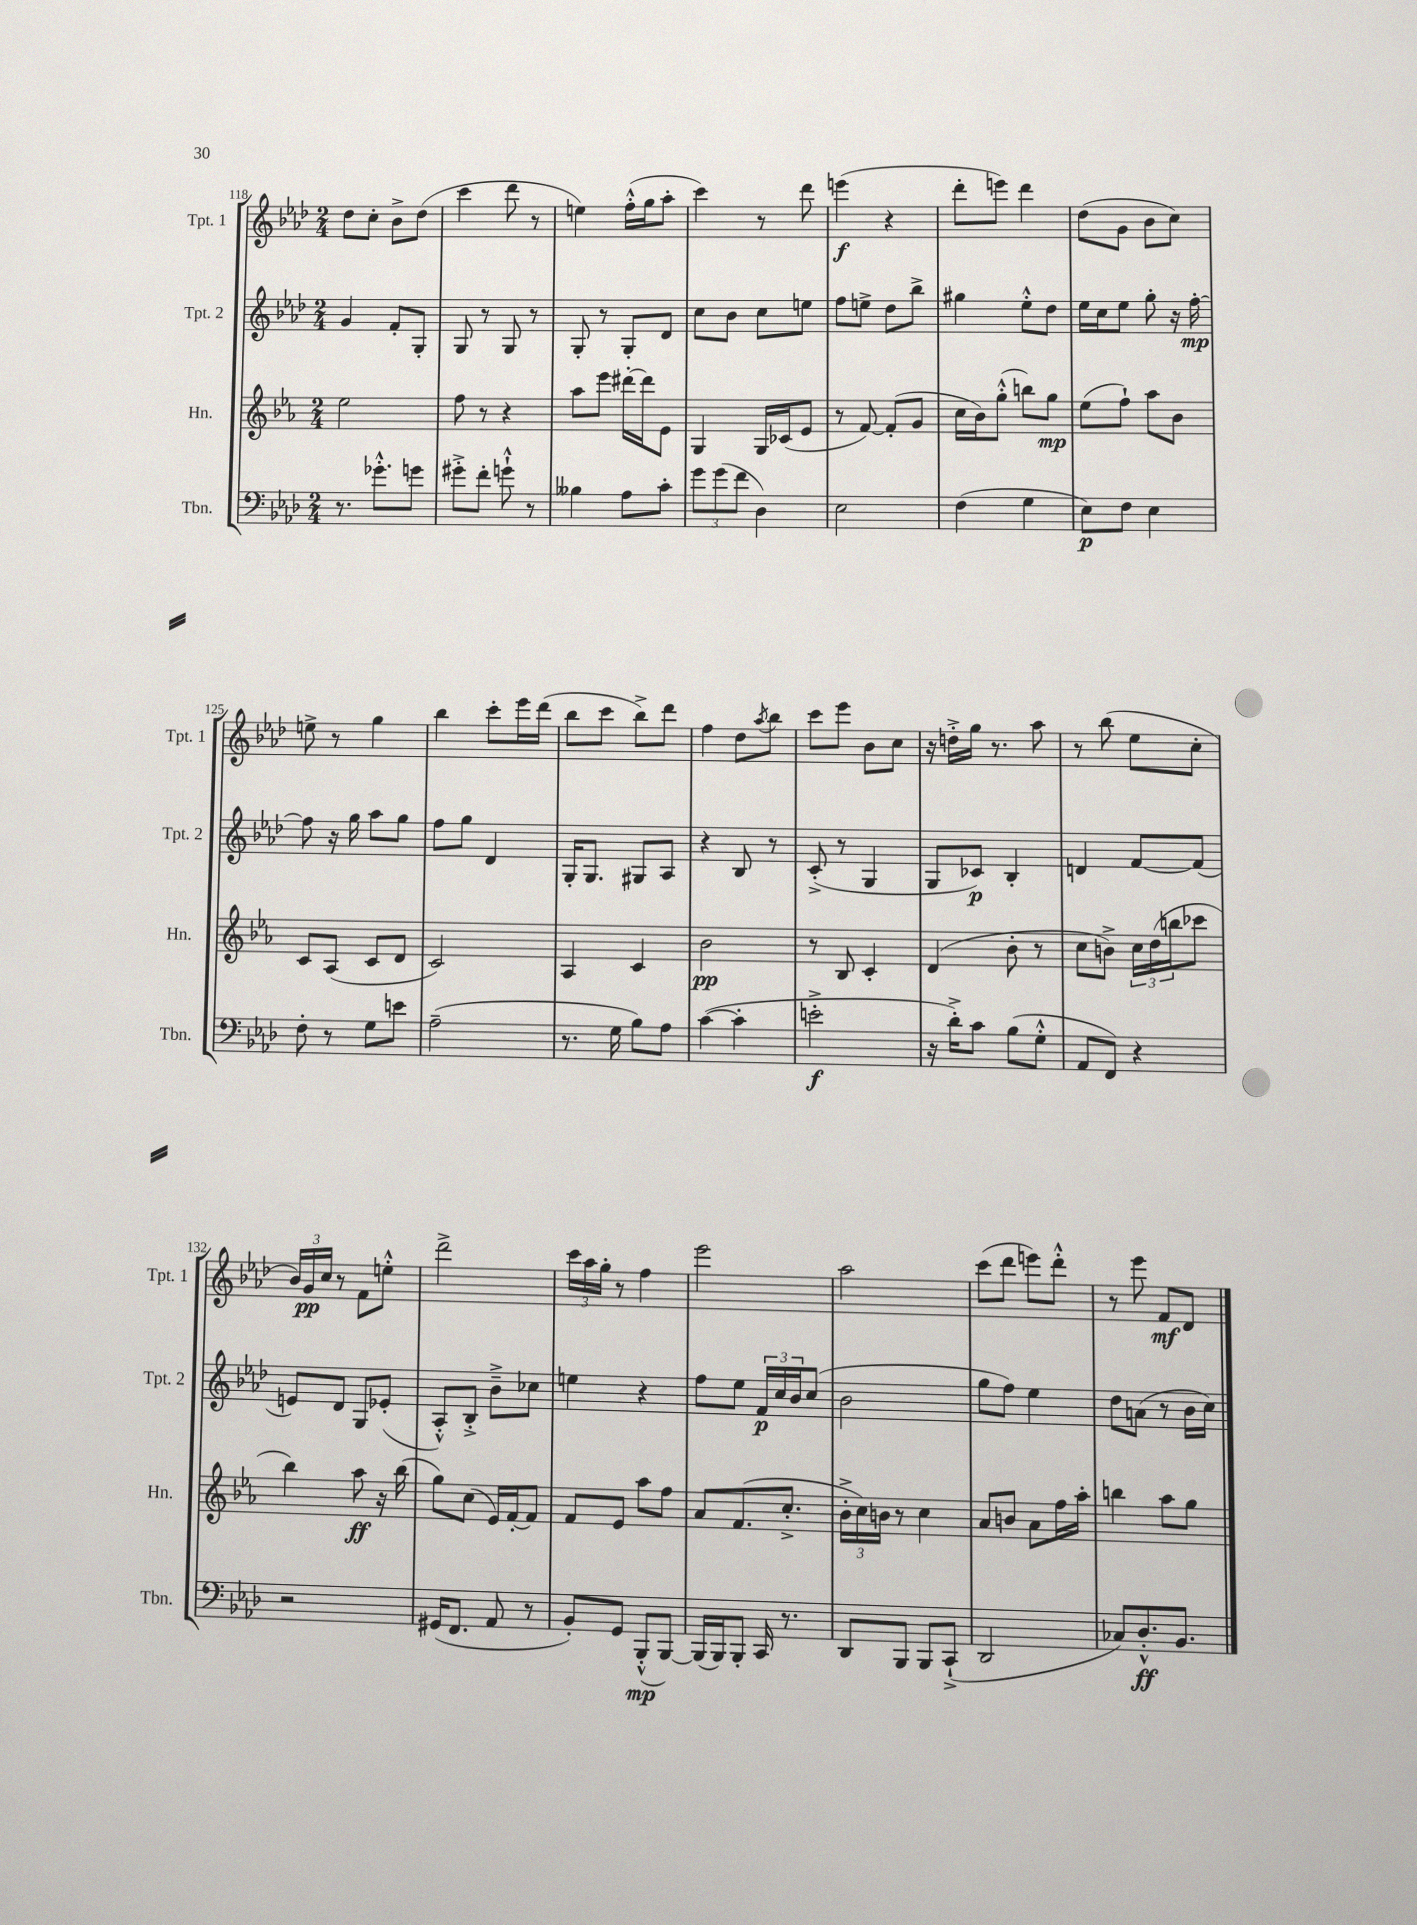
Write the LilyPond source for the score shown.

<<
\new StaffGroup <<
\new Staff = "s0" \with { instrumentName = "Tpt. 1" shortInstrumentName = "Tpt. 1" } {
    \clef treble \key aes \major \numericTimeSignature \time 2/4
    des''8 c''8-. bes'8-> des''8( |
    c'''4 des'''8 r8 |
    e''4) f''16-.-^( g''16 aes''8-. |
    c'''4) r8 des'''8 |
    e'''4\f( r4 |
    des'''8-. e'''8) des'''4 |
    des''8( g'8 bes'8 c''8) |
    e''8-> r8 g''4 |
    bes''4 c'''8-. ees'''16 des'''16( |
    bes''8 c'''8 bes''8->) des'''8 |
    f''4 des''8 \acciaccatura { aes''8 } bes''8 |
    c'''8 ees'''8 bes'8 c''8 |
    r16 d''16-.-> g''16 r8. aes''8 |
    r8 bes''8( ees''8 c''8-. |
    \tuplet 3/2 { bes'16) g'16\pp c''16 } r8 f'8 e''8-.-^ |
    des'''2-> |
    \tuplet 3/2 { c'''16 aes''16 g''16-. } r8 f''4 |
    ees'''2 |
    aes''2 |
    c'''8( des'''8 e'''8) des'''8-.-^ |
    r8 ees'''8 f'8\mf des'8 \bar "|." |
}
\new Staff = "s1" \with { instrumentName = "Tpt. 2" shortInstrumentName = "Tpt. 2" } {
    \clef treble \key aes \major \numericTimeSignature \time 2/4
    g'4 f'8-. g8-. |
    g8 r8 g8 r8 |
    g8-. r8 g8-. des'8 |
    c''8 bes'8 c''8 e''8 |
    f''8 e''8-> des''8 bes''8-> |
    gis''4 ees''8-.-^ des''8 |
    ees''16 c''16 ees''8 g''8-. r16 f''16~-.\mp |
    f''8 r16 g''16 aes''8 g''8 |
    f''8 g''8 des'4 |
    g16-. g8. gis8 aes8 |
    r4 bes8 r8 |
    c'8-.->( r8 g4 |
    g8 ces'8\p) bes4-. |
    d'4 f'8~ f'8( |
    e'8) des'8 g8 ees'8-.( |
    aes8-.-^) bes8-.-> bes'8---> ces''8 |
    e''4 r4 |
    f''8 ees''8 \tuplet 3/2 { f'16\p c''16 bes'16 } c''8( |
    bes'2 |
    g''8 f''8) ees''4 |
    des''8 a'8( r8 bes'16 c''16) \bar "|." |
}
\new Staff = "s2" \with { instrumentName = "Hn." shortInstrumentName = "Hn." } {
    \clef treble \key ees \major \numericTimeSignature \time 2/4
    ees''2 |
    f''8 r8 r4 |
    aes''8 ees'''8 dis'''16~-. dis'''16 ees'8 |
    g4 g16 ces'16( ees'8 |
    r8 f'8~) f'8-.( g'8 |
    c''16 bes'16) g''8-.-^( b''8) g''8\mp |
    ees''8( f''8-!) aes''8 bes'8 |
    c'8 aes8( c'8 d'8 |
    c'2) |
    aes4 c'4 |
    bes'2\pp |
    r8 bes8 c'4-. |
    d'4( bes'8-. r8 |
    c''8 b'8->) \tuplet 3/2 { c''16 d''16( b''16 } ces'''8 |
    bes''4) aes''8\ff r16 bes''16( |
    g''8) c''8( ees'16) f'16~-. f'8 |
    f'8 ees'8 aes''8 f''8 |
    aes'8 f'8.( c''8.-.-> |
    \tuplet 3/2 { bes'16-.-> c''16) b'16 } r8 c''4 |
    aes'8 b'8 aes'8 f''16 aes''16-. |
    b''4 aes''8 g''8 \bar "|." |
}
\new Staff = "s3" \with { instrumentName = "Tbn." shortInstrumentName = "Tbn." } {
    \clef bass \key aes \major \numericTimeSignature \time 2/4
    r8. ges'8.-.-^ g'8 |
    gis'8-.-> f'8-. g'8-!-^ r8 |
    beses4 aes8 c'8-. |
    \tuplet 3/2 { g'8 g'8( f'8 } des4) |
    ees2 |
    f4( g4 |
    ees8\p) f8 ees4 |
    f8-. r8 g8 e'8 |
    aes2--( |
    r8. g16 bes8) aes8 |
    c'4~( c'4-. |
    e'2-.->\f |
    r16 des'16-.->) c'8 bes8( g8-.-^ |
    aes,8 f,8) r4 |
    r2 |
    gis,16( f,8. aes,8 r8 |
    bes,8-.) g,8 bes,,8-.-^\mp( bes,,8~) |
    bes,,16( bes,,16) bes,,8-. c,16 r8. |
    des,8 bes,,8 bes,,8 c,8-!->( |
    des,2 |
    ces8) des8.-.-^\ff bes,8. \bar "|." |
}
>>
>>
\layout { \context { \Score currentBarNumber = #118 } }
